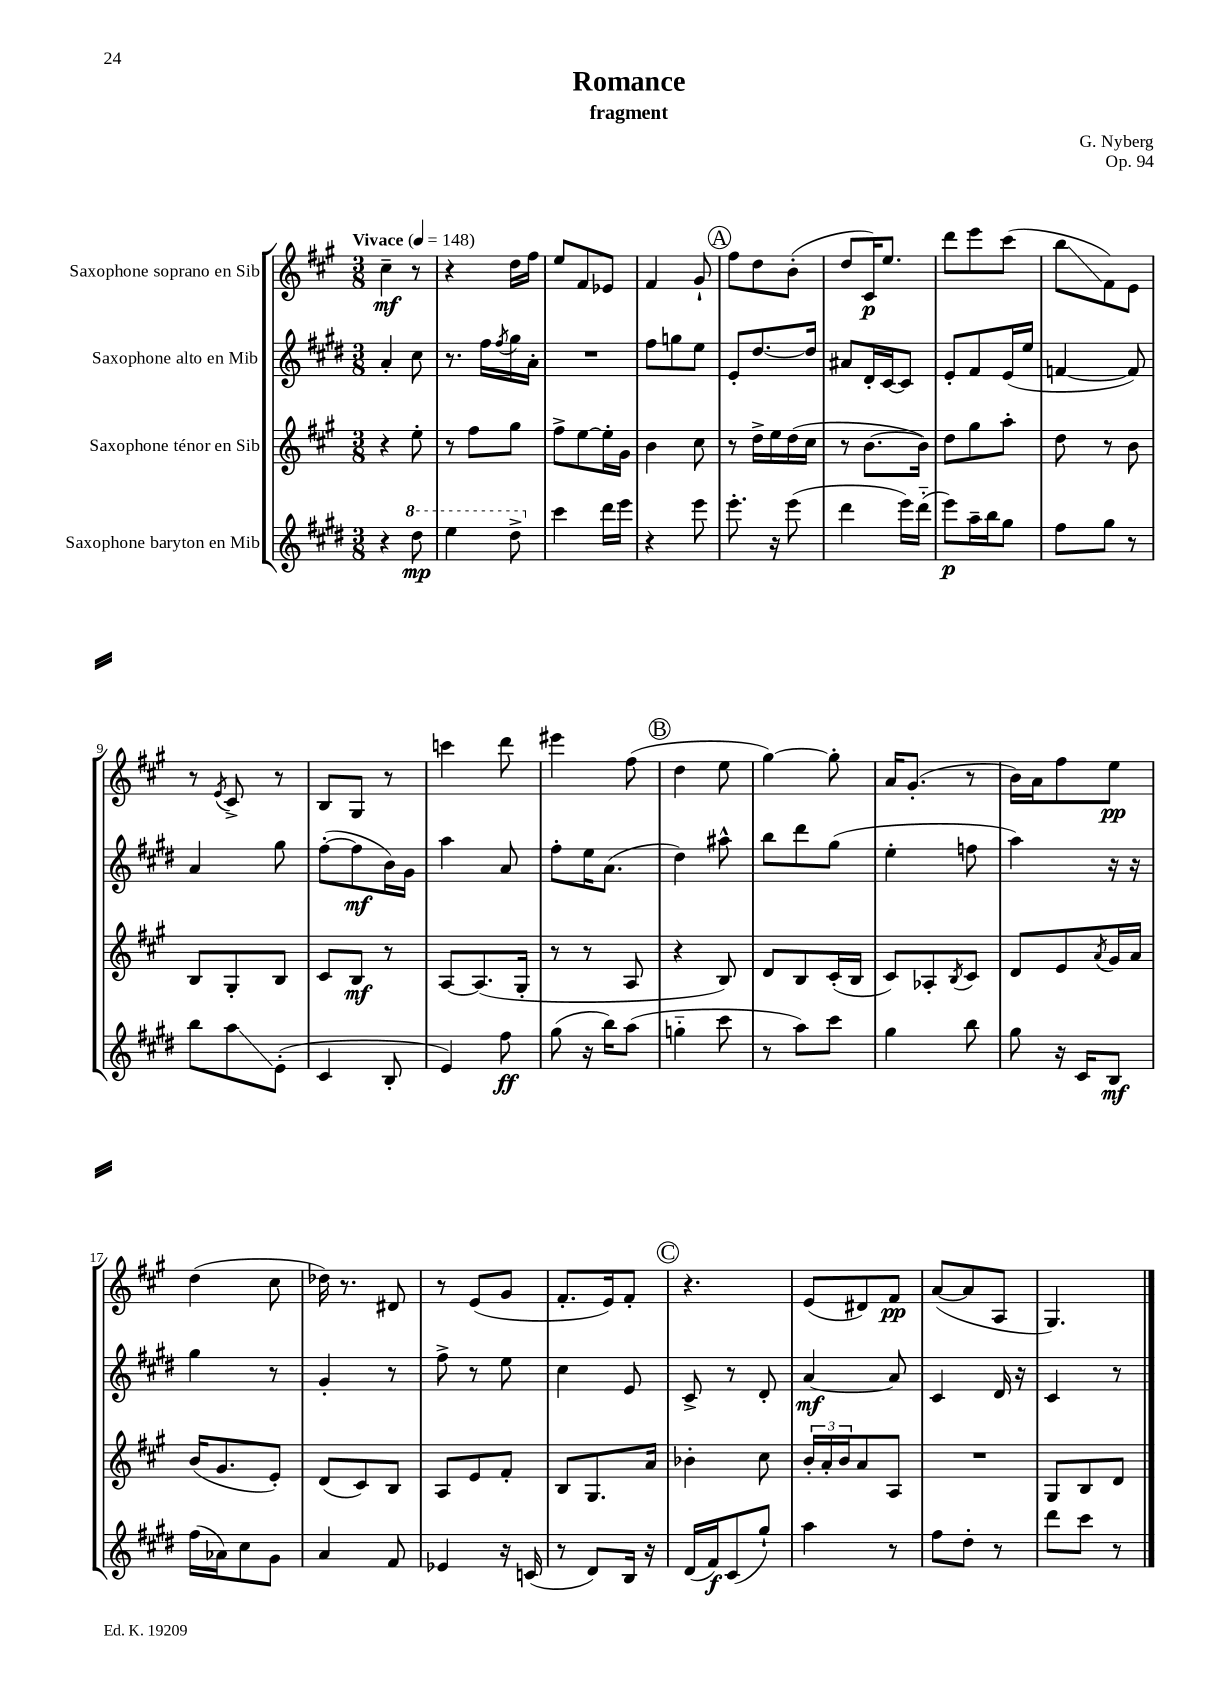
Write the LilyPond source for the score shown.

\header { title = "Romance" composer = "G. Nyberg" subtitle = "fragment" opus = "Op. 94" }
<<
\new StaffGroup <<
\new Staff = "s0" \with { instrumentName = "Saxophone soprano en Sib" } {
    \clef treble \key a \major \numericTimeSignature \time 3/8 \tempo "Vivace" 4 = 148
    cis''4--\mf r8 |
    r4 d''16 fis''16 |
    e''8 fis'8 ees'8 |
    fis'4 gis'8-! |
    \mark \markup { \circle "A" } fis''8 d''8 b'8-.( |
    d''8 cis'16\p) e''8. |
    d'''8 e'''8 cis'''8( |
    b''8\glissando fis'8) e'8 |
    r8 \acciaccatura { e'8 } cis'8-> r8 |
    b8 gis8 r8 |
    c'''4 d'''8 |
    eis'''4 fis''8( |
    \mark \markup { \circle "B" } d''4 e''8 |
    gis''4~) gis''8-. |
    a'16 gis'8.-.( r8 |
    b'16) a'16 fis''8 e''8\pp |
    d''4( cis''8 |
    des''16) r8. dis'8 |
    r8 e'8( gis'8 |
    fis'8.-. e'16) fis'8-. |
    \mark \markup { \circle "C" } r4. |
    e'8( dis'8) fis'8\pp |
    a'8~( a'8 a8 |
    gis4.) \bar "|." |
}
\new Staff = "s1" \with { instrumentName = "Saxophone alto en Mib" } {
    \clef treble \key e \major \numericTimeSignature \time 3/8
    a'4-. cis''8 |
    r8. fis''16 \acciaccatura { fis''8 } gis''16 a'16-. |
    R4. |
    fis''8 g''8 e''8 |
    \mark \markup { \circle "A" } e'8-. dis''8.~ dis''16 |
    ais'8 dis'16-. cis'16~ cis'8 |
    e'8-. fis'8 e'16( e''16 |
    f'4~ f'8) |
    a'4 gis''8 |
    fis''8~-.( fis''8\mf b'16) gis'16 |
    a''4 a'8 |
    fis''8-. e''16 a'8.( |
    \mark \markup { \circle "B" } dis''4) ais''8-^ |
    b''8 dis'''8 gis''8( |
    e''4-. f''8 |
    a''4) r16 r16 |
    gis''4 r8 |
    gis'4-. r8 |
    fis''8-> r8 e''8 |
    cis''4 e'8 |
    \mark \markup { \circle "C" } cis'8-> r8 dis'8-. |
    a'4~\mf a'8 |
    cis'4 dis'16 r16 |
    cis'4 r8 \bar "|." |
}
\new Staff = "s2" \with { instrumentName = "Saxophone ténor en Sib" } {
    \clef treble \key a \major \numericTimeSignature \time 3/8
    r4 e''8-. |
    r8 fis''8 gis''8 |
    fis''8-> e''8~ e''16-. gis'16 |
    b'4 cis''8 |
    \mark \markup { \circle "A" } r8 d''16-> e''16 d''16( cis''16 |
    r8 b'8.~ b'16) |
    d''8 gis''8 a''8-. |
    d''8 r8 b'8 |
    b8 gis8-. b8 |
    cis'8 b8\mf r8 |
    a8~ a8.( gis16-. |
    r8 r8 a8 |
    \mark \markup { \circle "B" } r4 b8) |
    d'8 b8 cis'16-.( b16 |
    cis'8) aes8-. \acciaccatura { b8 } cis'8 |
    d'8 e'8 \acciaccatura { a'8 } gis'16 a'16 |
    b'16( gis'8. e'8-.) |
    d'8( cis'8) b8 |
    a8 e'8 fis'8-. |
    b8 gis8. a'16 |
    \mark \markup { \circle "C" } bes'4-. cis''8 |
    \tuplet 3/2 { b'16-. a'16-. b'16 } a'8 a8 |
    R4. |
    gis8 b8 d'8 \bar "|." |
}
\new Staff = "s3" \with { instrumentName = "Saxophone baryton en Mib" } {
    \clef treble \key e \major \numericTimeSignature \time 3/8
    r4 \ottava #1 dis'''8\mp |
    e'''4 dis'''8-> \ottava #0 |
    cis'''4 dis'''16 e'''16 |
    r4 e'''8 |
    \mark \markup { \circle "A" } e'''8.-. r16 e'''8( |
    dis'''4 e'''16) dis'''16-_( |
    e'''8\p) a''16-- b''16 gis''8 |
    fis''8 gis''8 r8 |
    b''8 a''8\glissando e'8-.( |
    cis'4 b8-. |
    e'4) fis''8\ff |
    gis''8( r16 b''16) a''8( |
    \mark \markup { \circle "B" } g''4-_ cis'''8 |
    r8 a''8) cis'''8 |
    gis''4 b''8 |
    gis''8 r16 cis'16 b8\mf |
    fis''16( aes'16) cis''8 gis'8 |
    a'4 fis'8 |
    ees'4 r16 c'16( |
    r8 dis'8) b16 r16 |
    \mark \markup { \circle "C" } dis'16( fis'16\f) cis'8( gis''8-!) |
    a''4 r8 |
    fis''8 dis''8-. r8 |
    dis'''8 cis'''8 r8 \bar "|." |
}
>>
>>
